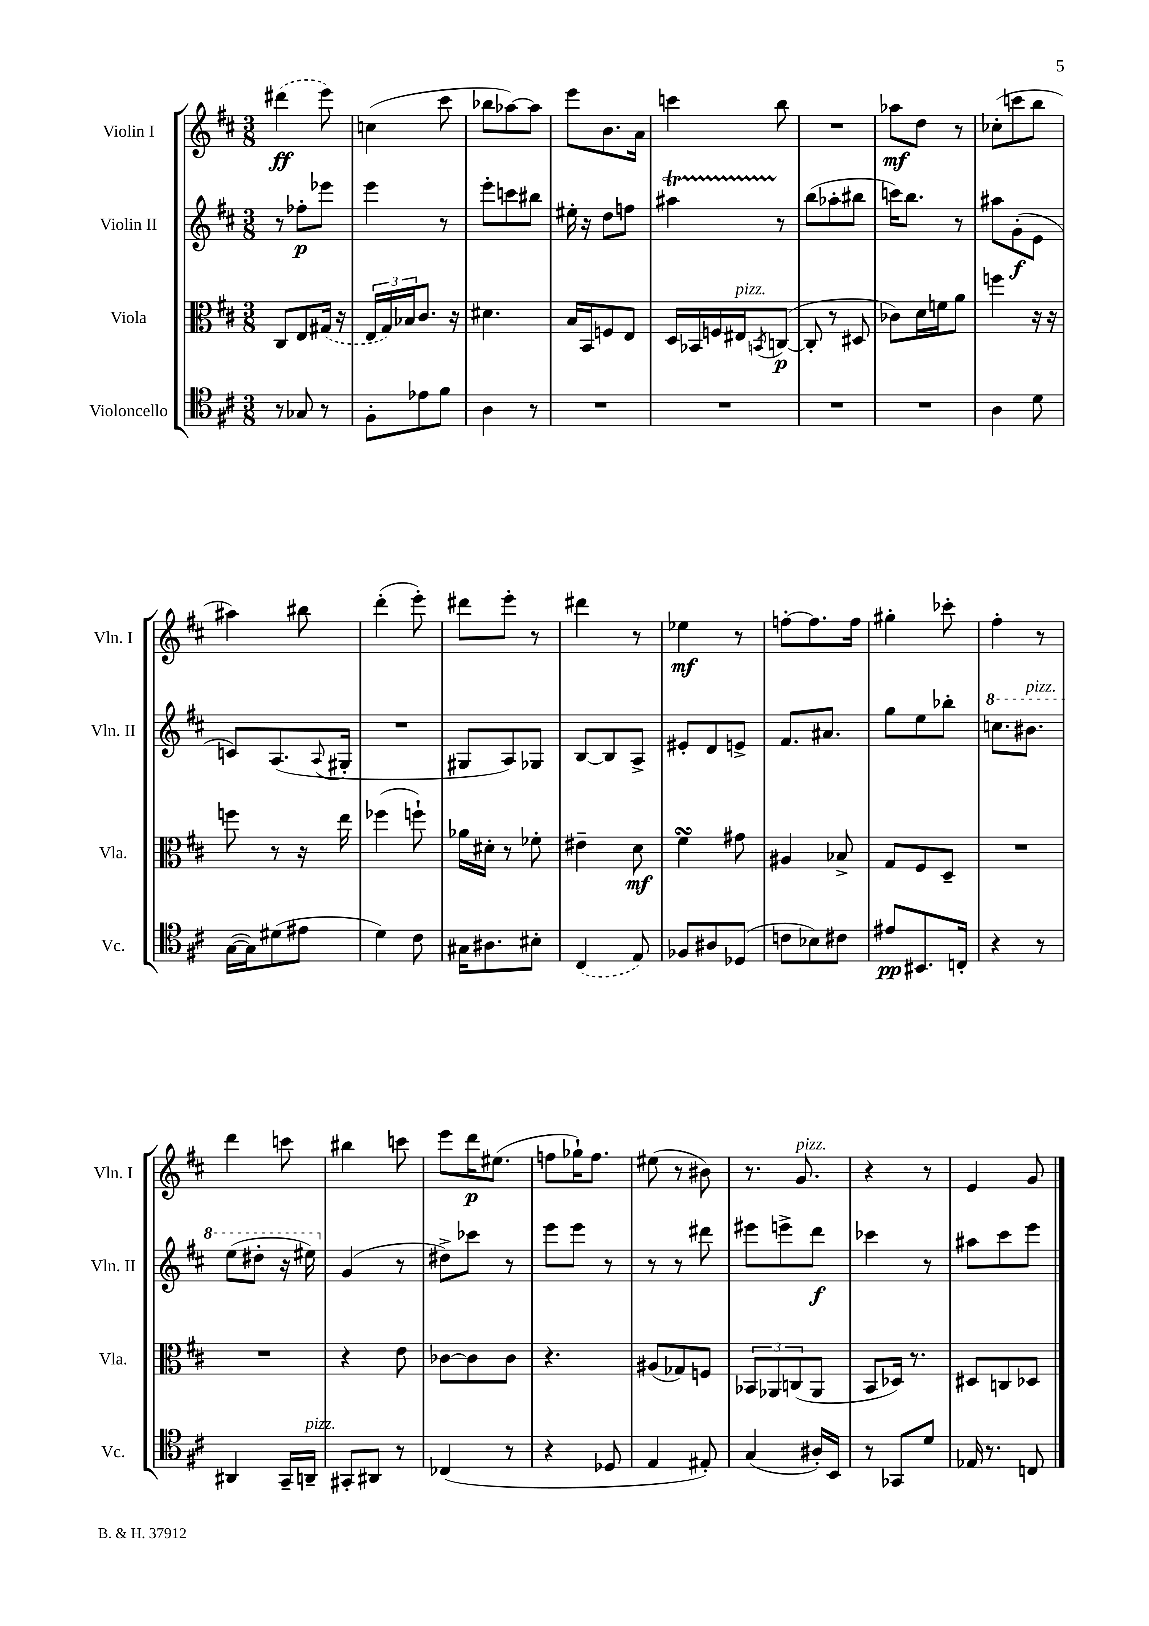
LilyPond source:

<<
\new StaffGroup <<
\new Staff = "s0" \with { instrumentName = "Violin I" shortInstrumentName = "Vln. I" } {
    \clef treble \key d \major \numericTimeSignature \time 3/8
    \once \slurDashed dis'''4\ff( e'''8) |
    c''4( cis'''8 |
    bes''8 aes''8~) aes''8 |
    e'''8 b'8. a'16 |
    c'''4 b''8 |
    R4. |
    aes''8\mf d''8 r8 |
    ces''8-.( c'''8 b''8 |
    ais''4) bis''8 |
    d'''4-.( e'''8-.) |
    dis'''8 e'''8-. r8 |
    dis'''4 r8 |
    ees''4\mf r8 |
    f''8~-. f''8. f''16 |
    gis''4-. ces'''8-. |
    fis''4-. r8 |
    d'''4 c'''8 |
    bis''4 c'''8 |
    e'''8 d'''16\p eis''8.( |
    f''8 ges''16-!) f''8. |
    eis''8( r8 bis'8) |
    r8. g'8.^\markup { \italic "pizz." } |
    r4 r8 |
    e'4 g'8 \bar "|." |
}
\new Staff = "s1" \with { instrumentName = "Violin II" shortInstrumentName = "Vln. II" } {
    \clef treble \key d \major \numericTimeSignature \time 3/8
    r8 fes''8-.\p ees'''8 |
    e'''4 r8 |
    e'''8-. c'''8 bis''8 |
    eis''16-. r16 d''8 f''8 |
    ais''4\startTrillSpan r8\stopTrillSpan |
    b''8( aes''8-. bis''8 |
    c'''16) b''8. r8 |
    ais''8 g'8-.\f( e'8 |
    c'8) a8.( \appoggiatura { a8 } gis16-. |
    R4. |
    gis8 a8) ges8 |
    b8~ b8 a8-> |
    eis'8-. d'8 e'8-> |
    fis'8. ais'8. |
    g''8 e''8 bes''8-. |
    \ottava #1 c'''8. bis''8.^\markup { \italic "pizz." } |
    e'''8( dis'''8-. r16 eis'''16) \ottava #0 |
    g'4( r8 |
    dis''8->) ces'''8 r8 |
    e'''8 e'''8 r8 |
    r8 r8 dis'''8 |
    eis'''8 e'''8-> d'''8\f |
    ces'''4 r8 |
    ais''8 cis'''8 e'''8 \bar "|." |
}
\new Staff = "s2" \with { instrumentName = "Viola" shortInstrumentName = "Vla." } {
    \clef alto \key d \major \numericTimeSignature \time 3/8
    cis8 e8 \once \slurDashed gis16( r16 |
    \tuplet 3/2 { e16 g16) bes16 } cis'8. r16 |
    dis'4. |
    b16 b,16 f8 e8 |
    d16 bes,16 f16 eis16^\markup { \italic "pizz." } \acciaccatura { b,8 } c8~\p( |
    c8-. r8 dis8 |
    ces'8) d'16 f'16 a'8 |
    f''4 r16 r16 |
    f''8 r8 r16 e''16 |
    fes''4( f''8-!) |
    aes'16 dis'16-. r8 fes'8-. |
    eis'4-- d'8\mf |
    fis'4\turn gis'8 |
    ais4 bes8-> |
    g8 fis8 d8-- |
    R4. |
    R4. |
    r4 e'8 |
    ces'8~ ces'8 ces'8 |
    r4. |
    ais8( ges8) f8 |
    \tuplet 3/2 { bes,8 aes,8 c8( } aes,8 |
    b,8 des16) r8. |
    dis8 c8 des8 \bar "|." |
}
\new Staff = "s3" \with { instrumentName = "Violoncello" shortInstrumentName = "Vc." } {
    \clef tenor \key d \major \numericTimeSignature \time 3/8
    r8 ges8 r8 |
    fis8-. ees'8 fis'8 |
    a4 r8 |
    R4. |
    R4. |
    R4. |
    R4. |
    a4 d'8 |
    g16~( g16) dis'8( eis'8 |
    d'4) cis'8 |
    gis16 ais8. bis8-. |
    \once \slurDashed cis4( e8) |
    fes8 ais8 des8( |
    c'8 bes8) cis'8 |
    eis'8\pp bis,8. c16-. |
    r4 r8 |
    ais,4 g,16-- a,16--^\markup { \italic "pizz." } |
    gis,8-. ais,8 r8 |
    ces4( r8 |
    r4 des8 |
    e4 eis8-.) |
    g4( ais16-.) b,16 |
    r8 ges,8 d'8 |
    ees16 r8. c8 \bar "|." |
}
>>
>>
\layout { \context { \Score \remove "Bar_number_engraver" } }
